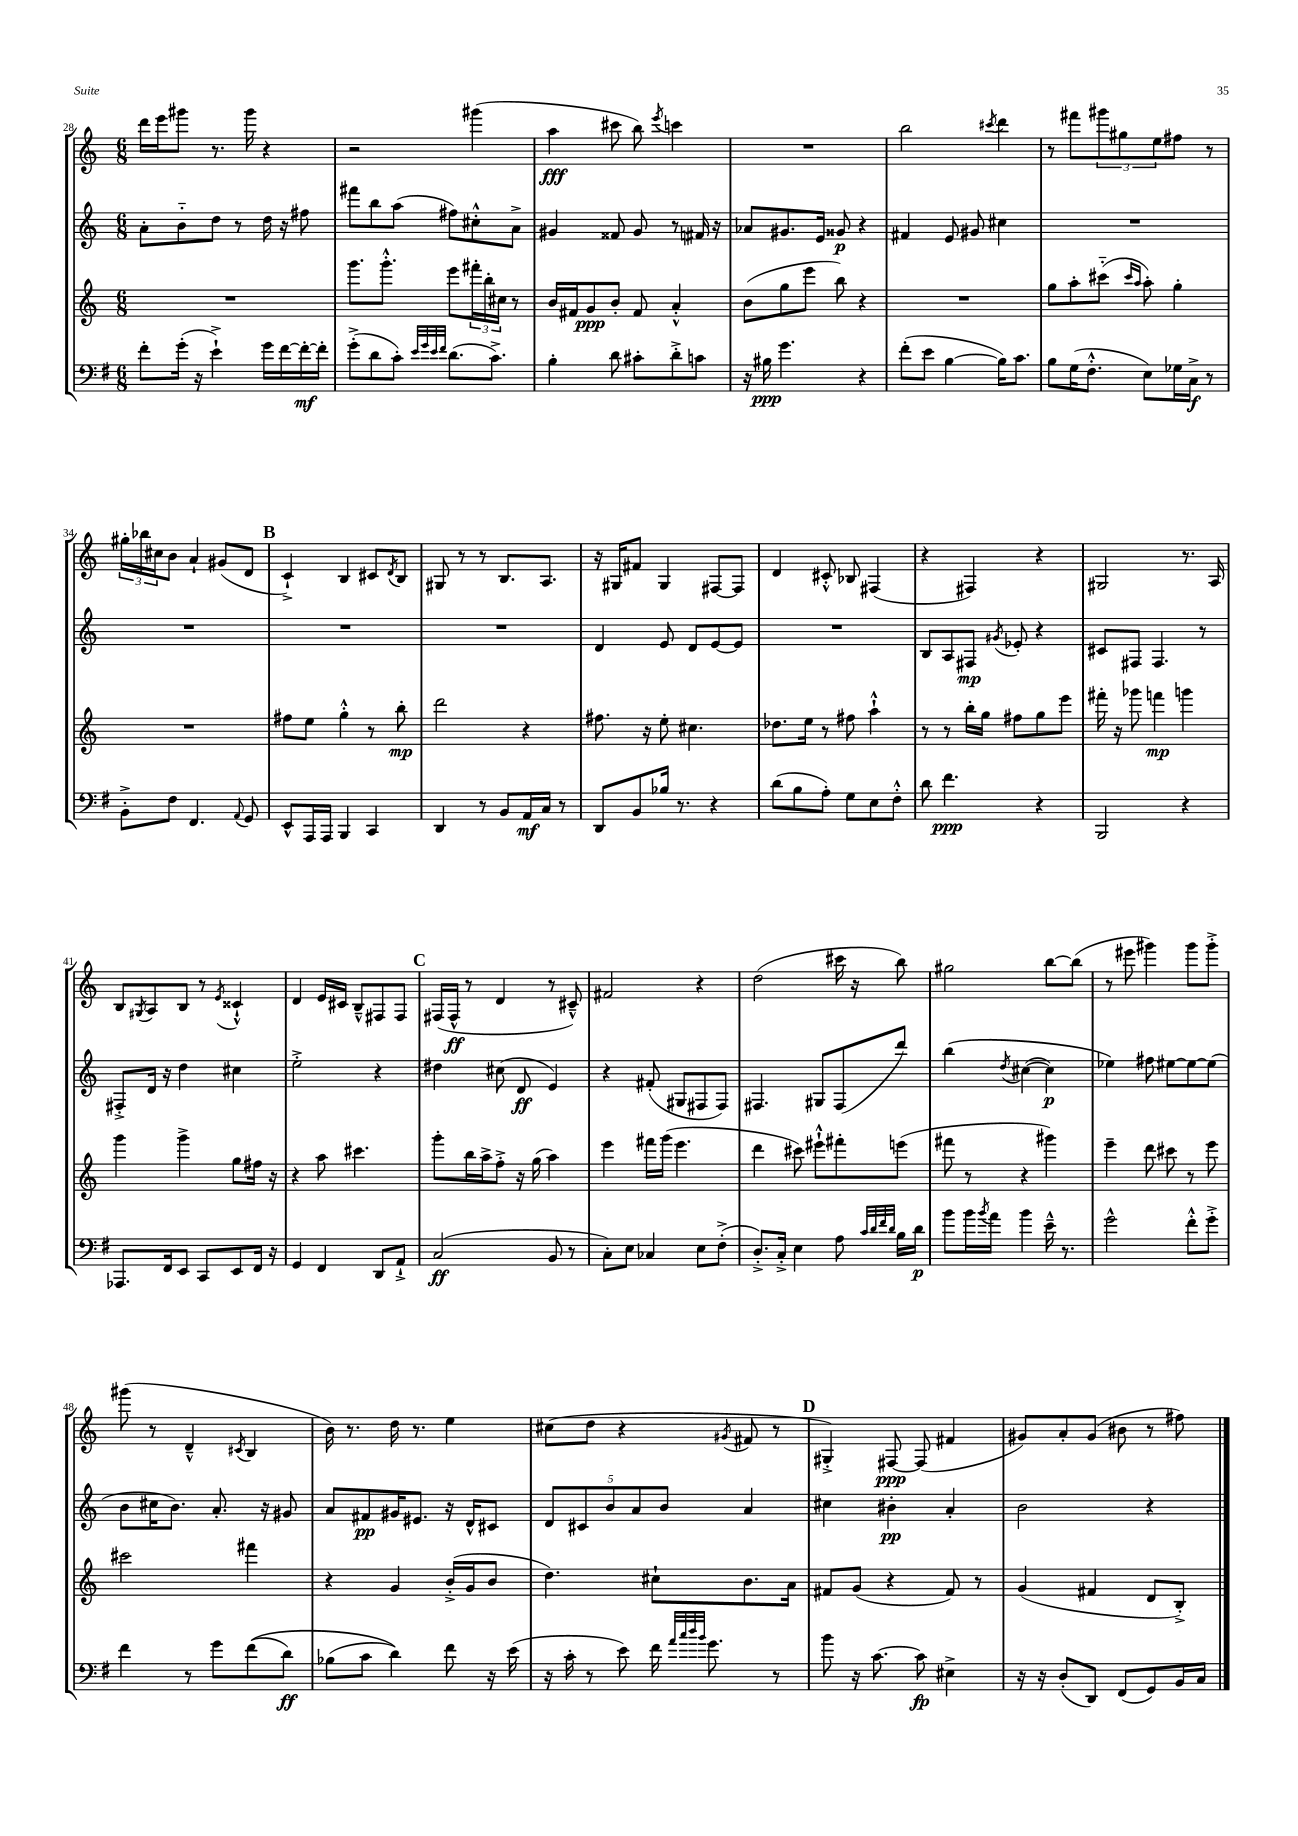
<<
\new StaffGroup <<
\new Staff = "s0" {
    \clef treble \key c \major \numericTimeSignature \time 6/8
    d'''16 e'''16 gis'''8 r8. gis'''16 r4 |
    r2 gis'''4( |
    a''4\fff cis'''8 b''8) \acciaccatura { e'''8 } c'''4 |
    R2. |
    b''2 \acciaccatura { cis'''8 } d'''4 |
    r8 fis'''8 \tuplet 3/2 { gis'''8 gis''8 e''8 } fis''8 r8 |
    \tuplet 3/2 { gis''16-. bes''16 cis''16 } b'8 a'4-! gis'8( d'8 |
    \mark \markup { \bold "B" } c'4-!->) b4 cis'8 \acciaccatura { d'8 } b8 |
    gis8 r8 r8 b8. a8. |
    r16 gis16 fis'8 gis4 fis8~ fis8 |
    d'4 cis'8-.-^ bes8 fis4( |
    r4 fis4) r4 |
    gis2 r8. a16 |
    b8 \acciaccatura { gis8 } a8 b8 r8 \acciaccatura { e'8 } cisis'4-!-^ |
    d'4 e'16 cis'16 b8---^ fis8 fis8 |
    \mark \markup { \bold "C" } fis16( fis16-^\ff r8 d'4 r8 cis'8---^) |
    fis'2 r4 |
    d''2( cis'''16 r16 b''8) |
    gis''2 b''8~ b''8( |
    r8 eis'''8 gis'''4) gis'''8 gis'''8-.-> |
    gis'''8( r8 d'4---^ \acciaccatura { cis'8 } b4 |
    b'16) r8. d''16 r8. e''4 |
    cis''8( d''8 r4 \acciaccatura { gis'8 } fis'8 r8 |
    \mark \markup { \bold "D" } gis4-.->) fis8~\ppp fis8( fis'4 |
    gis'8) a'8-. gis'8( bis'8 r8 fis''8) \bar "|." |
}
\new Staff = "s1" {
    \clef treble \key c \major \numericTimeSignature \time 6/8
    a'8-. b'8-_ d''8 r8 d''16 r16 fis''8 |
    fis'''8 b''8 a''8( fis''8) cis''8-.-^ a'8-> |
    gis'4 fisis'8 gis'8 r8 fis'16 r16 |
    aes'8 gis'8. e'16 gisis'8\p r4 |
    fis'4 e'8 gis'8 cis''4 |
    R2. |
    R2. |
    \mark \markup { \bold "B" } R2. |
    R2. |
    d'4 e'8 d'8 e'8~ e'8 |
    R2. |
    b8 a8 fis8\mp \acciaccatura { gis'8 } ees'8-. r4 |
    cis'8 fis8 fis4. r8 |
    fis8-.-> d'16 r16 d''4 cis''4 |
    e''2-.-> r4 |
    \mark \markup { \bold "C" } dis''4 cis''8( d'8\ff e'4) |
    r4 fis'8-.( gis8 fis8 fis8) |
    fis4. gis8 fis8( d'''8) |
    b''4\( \acciaccatura { d''8 } cis''4~( cis''4\p) |
    ees''4\) fis''8 eis''8~ eis''8~ eis''8( |
    b'8 cis''16 b'8.) a'8.-. r16 gis'8 |
    a'8 fis'8\pp gis'16 eis'8. r16 d'16-^ cis'8 |
    \tuplet 5/4 { d'8 cis'8 b'8 a'8 b'8 } a'4 |
    \mark \markup { \bold "D" } cis''4 bis'4-.\pp a'4-. |
    b'2 r4 \bar "|." |
}
\new Staff = "s2" {
    \clef treble \key c \major \numericTimeSignature \time 6/8
    R2. |
    g'''8. g'''8.-.-^ e'''8 \tuplet 3/2 { fis'''16-. b''16-. cis''16 } r8 |
    b'16 fis'16 g'8\ppp b'8-. fis'8 a'4-.-^ |
    b'8( g''8 e'''8 b''8) r4 |
    R2. |
    g''8 a''8-. cis'''8-_( \grace { cis'''16 a''16 } a''8-.) g''4-. |
    R2. |
    \mark \markup { \bold "B" } fis''8 e''8 g''4-.-^ r8 b''8-.\mp |
    d'''2 r4 |
    fis''8. r16 e''8-. cis''4. |
    des''8. e''16 r8 fis''8 a''4-!-^ |
    r8 r8 b''16-. g''16 fis''8 g''8 e'''8 |
    fis'''16-. r16 ges'''8 f'''4\mp g'''4 |
    g'''4 g'''4-> g''8 fis''16 r16 |
    r4 a''8 cis'''4. |
    \mark \markup { \bold "C" } g'''8-. b''16 a''16-> f''8-.-> r16 g''16( a''4) |
    e'''4 fis'''16 g'''16( e'''4. |
    d'''4 cis'''8) eis'''8-!-^ fis'''8-. e'''8( |
    fis'''8 r8 r4 gis'''4) |
    e'''4-- d'''8 cis'''8 r8 e'''8 |
    cis'''2 fis'''4 |
    r4 g'4 b'16-.->( g'16 b'8 |
    d''4.) cis''8-! b'8. a'16 |
    \mark \markup { \bold "D" } fis'8 g'8( r4 fis'8) r8 |
    g'4( fis'4 d'8 b8-.->) \bar "|." |
}
\new Staff = "s3" {
    \clef bass \key g \major \numericTimeSignature \time 6/8
    fis'8-. g'16-.( r16 e'4-!->) g'16 fis'16~ fis'16~-.\mf fis'16-. |
    g'8-.->( d'8 c'8-.) \grace { e'32 g'32 e'32 fis'32 } d'8.( c'8.->) |
    b4-. d'8 cis'8-. d'8-.-> c'8 |
    r16 bis16\ppp g'4. r4 |
    fis'8-.( e'8 b4~ b16) c'8. |
    b8 g16( fis8.-.-^ e8) ges16 c16->\f r8 |
    b,8-.-> fis8 fis,4. \appoggiatura { a,8 } g,8 |
    \mark \markup { \bold "B" } e,8-^ a,,16 a,,16 b,,4 c,4 |
    d,4 r8 b,8 a,16\mf c16 r8 |
    d,8 b,8 bes16 r8. r4 |
    d'8( b8 a8-.) g8 e8 fis8-.-^ |
    d'8 fis'4.\ppp r4 |
    b,,2 r4 |
    aes,,8. fis,16 e,8 c,8 e,8 fis,16 r16 |
    g,4 fis,4 d,8 a,8-!-> |
    \mark \markup { \bold "C" } c2\ff( b,8 r8 |
    c8-.) e8 ces4 e8 fis8-.->( |
    d8.-.->) c16-.-> e4 a8 \grace { c'32 d'32 fis'32 d'32 } b16 d'16\p |
    b'8 b'16 \acciaccatura { b'8 } a'16 b'4 e'16---^ r8. |
    g'2-^ fis'8-.-^ g'8-.-> |
    fis'4 r8 g'8 fis'8(\( d'8\ff) |
    bes8( c'8 d'4)\) fis'8 r16 e'16( |
    r16 c'16-. r8 e'8) fis'16 \grace { a'32 c''32 d''32 b'32 } g'8. r8 |
    \mark \markup { \bold "D" } b'8 r16 c'8.~ c'8\fp eis4-> |
    r16 r16 d8-.( d,8) fis,8( g,8) b,16 c16 \bar "|." |
}
>>
>>
\layout { \context { \Score currentBarNumber = #28 } }
